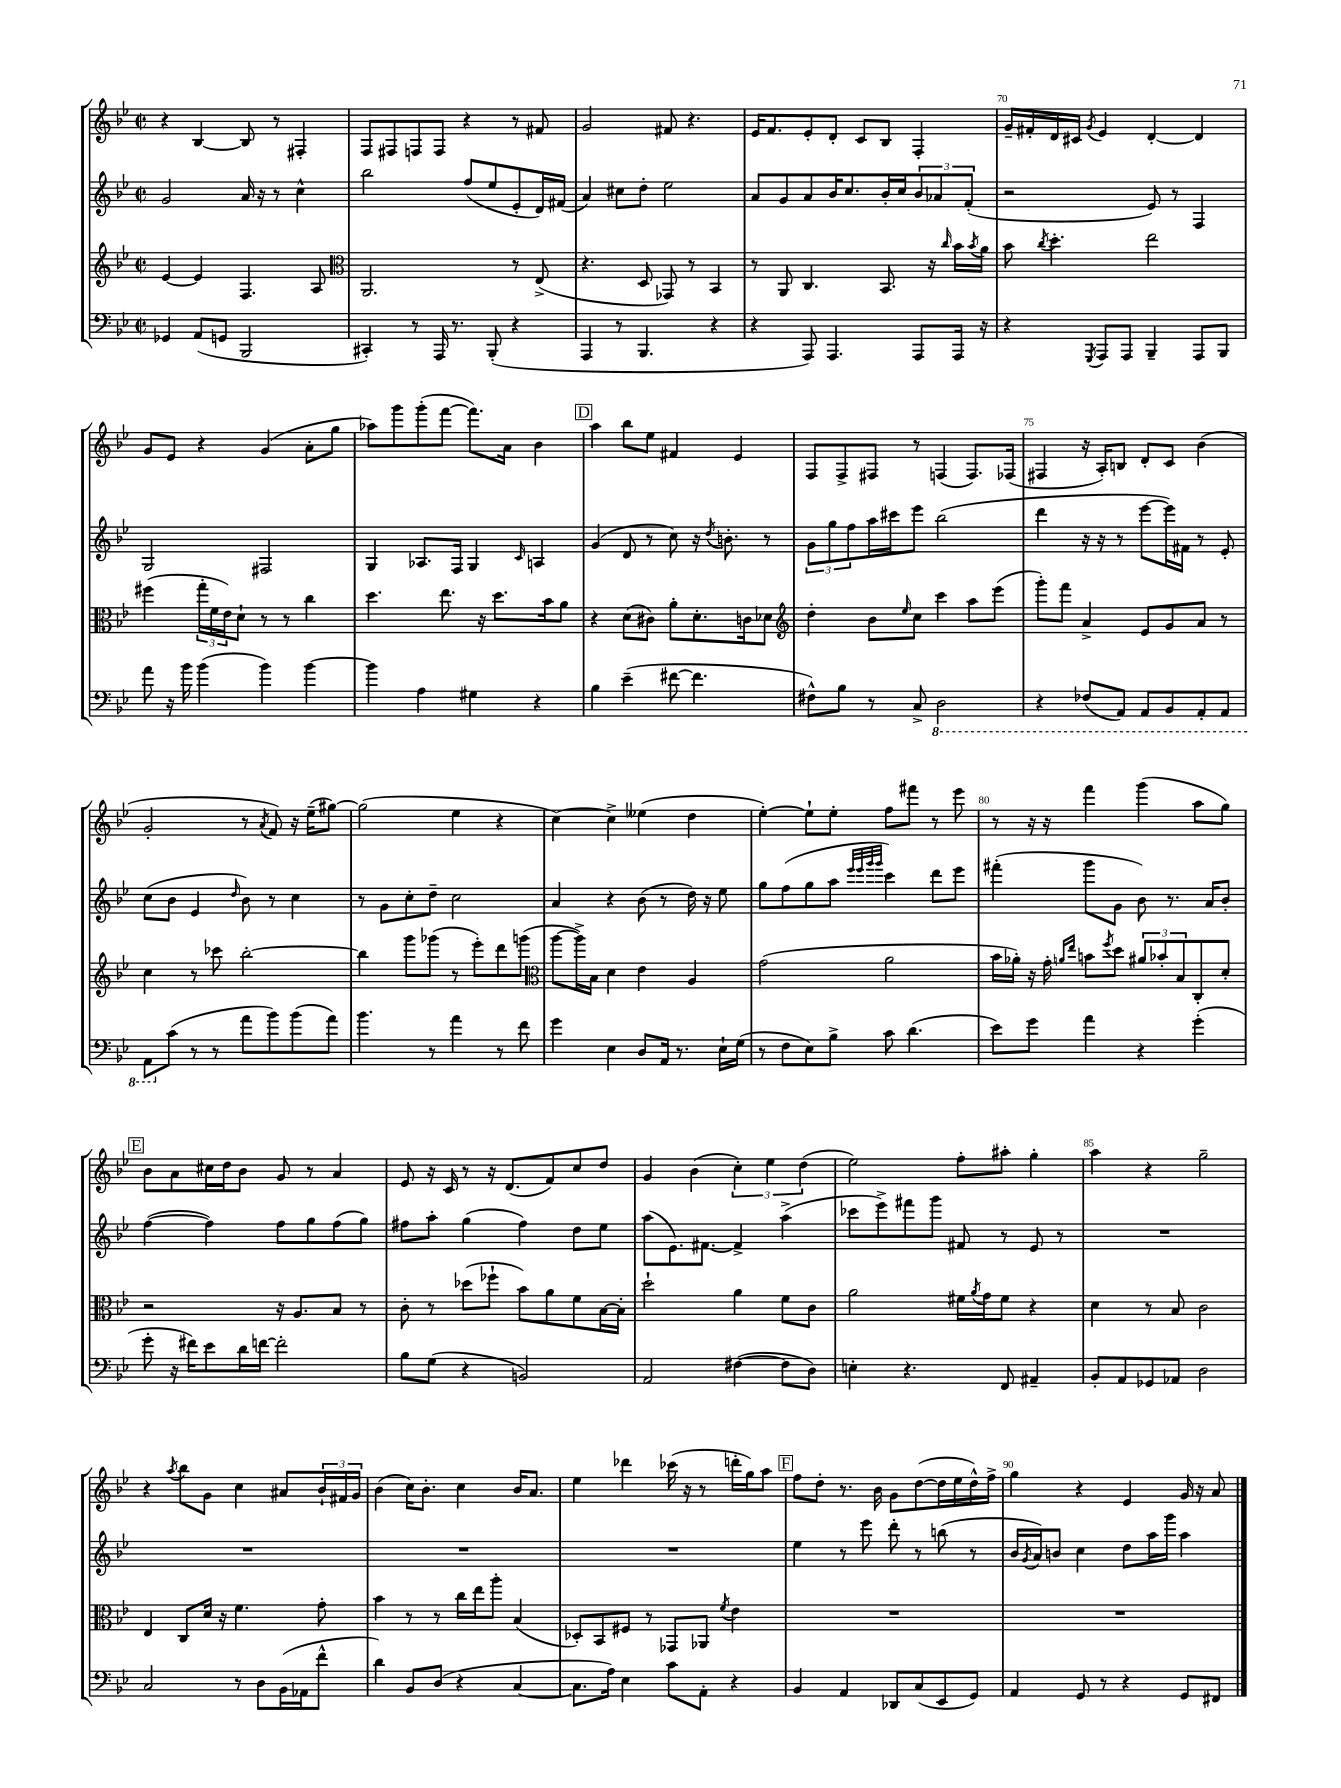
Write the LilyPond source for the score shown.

<<
\new StaffGroup <<
\new Staff = "s0" {
    \clef treble \key bes \major \defaultTimeSignature \time 2/2
    r4 bes4~ bes8 r8 fis4-. |
    f8 fis8 f8 f8 r4 r8 fis'8 |
    g'2 fis'8 r4. |
    ees'16 f'8. ees'8-. d'8-. c'8 bes8 f4-. |
    g'16-- fis'16-. d'16 cis'16 \acciaccatura { g'8 } ees'4 d'4~-. d'4 |
    g'8 ees'8 r4 g'4( a'8-. g''8 |
    aes''8) g'''8 g'''8-.( f'''8~ f'''8.) a'16 bes'4 |
    \mark \markup { \box "D" } a''4 bes''8 ees''8 fis'4 ees'4 |
    f8 f8-> fis8 r8 f4( f8.) fes16( |
    fis4 r16 a16-.) b8 d'8-. c'8 bes'4( |
    g'2-. r8 \acciaccatura { a'8 } f'8) r16 ees''16--( gis''8~) |
    gis''2( ees''4 r4 |
    c''4~) c''4-> eeses''4( d''4 |
    ees''4~-.) ees''8-! ees''8-. f''8 fis'''8 r8 ees'''8 |
    r8 r16 r16 f'''4 g'''4( a''8 g''8) |
    \mark \markup { \box "E" } bes'8 a'8 cis''16 d''16 bes'8 g'8 r8 a'4 |
    ees'8 r16 c'16 r8 r16 d'8.( f'8) c''8 d''8 |
    g'4 bes'4( \tuplet 3/2 { c''4-.) ees''4 d''4( } |
    ees''2) f''8-. ais''8-. g''4-. |
    a''4 r4 g''2-- |
    r4 \acciaccatura { a''8 } bes''8 g'8 c''4 ais'8 \tuplet 3/2 { bes'16-! fis'16 g'16 } |
    bes'4( c''16) bes'8.-. c''4 bes'16 a'8. |
    ees''4 des'''4 ces'''16( r16 r8 d'''16-. g''16) a''8 |
    \mark \markup { \box "F" } f''8 d''8-. r8. bes'16 g'8 d''8~( d''16 ees''16 d''16-^) f''16-> |
    g''4 r4 ees'4 g'16 r16 a'8 \bar "|." |
}
\new Staff = "s1" {
    \clef treble \key bes \major \defaultTimeSignature \time 2/2
    g'2 a'16 r16 r8 c''4-^ |
    bes''2 f''8( ees''8 ees'8-. d'16) fis'16( |
    a'4) cis''8 d''8-. ees''2 |
    a'8 g'8 a'8 bes'16 c''8. bes'16-. c''16 \tuplet 3/2 { bes'8 aes'8 f'8-.( } |
    r2 ees'8) r8 f4 |
    g2 fis2 |
    g4 aes8. f16 g4 \grace { c'16 } a4 |
    \mark \markup { \box "D" } g'4( d'8 r8 c''8) r16 \acciaccatura { d''8 } b'8.-. r8 |
    \tuplet 3/2 { g'8 g''8 f''8 } a''16 cis'''16 ees'''8 bes''2( |
    d'''4 r16 r16 r8 ees'''8~ ees'''16) fis'16 r8 ees'8-. |
    c''8( bes'8 ees'4 \grace { d''16 } bes'8) r8 c''4 |
    r8 g'8 c''8-. d''8-- c''2 |
    a'4 r4 bes'8( r8 d''16) r16 ees''8 |
    g''8 f''8( g''8 a''8 \grace { ees'''32 ees'''32 g'''32 g'''32 } c'''4) d'''8 ees'''8 |
    fis'''4-.( g'''8 g'8 bes'8) r8. a'16 bes'8-. |
    \mark \markup { \box "E" } f''4~( f''4) f''8 g''8 f''8( g''8) |
    fis''8 a''8-. g''4( fis''4) d''8 ees''8 |
    a''8( ees'8.) fis'8.~ fis'4-> a''4->( |
    ces'''8 ees'''8->) fis'''8 g'''8 fis'8 r8 ees'8 r8 |
    R1 |
    R1 |
    R1 |
    R1 |
    \mark \markup { \box "F" } ees''4 r8 ees'''8 d'''8-. r8 b''8( r8 |
    bes'16 \acciaccatura { g'8 } a'16) b'8 c''4 d''8 a''16 g'''16 a''4 \bar "|." |
}
\new Staff = "s2" {
    \clef treble \key bes \major \defaultTimeSignature \time 2/2
    ees'4~ ees'4 f4. a8 |
    \clef alto a,2. r8 ees8->( |
    r4. d8 ges,8) r8 bes,4 |
    r8 a,8 c4. bes,8. r16 \grace { c''16 } bes'16 \acciaccatura { bes'8 } a'16 |
    bes'8 \acciaccatura { c''8 } d''4.-. ees''2 |
    fis''4( \tuplet 3/2 { g''16-. f'16 ees'16) } d'8-! r8 r8 c''4 |
    d''4. ees''8. r16 d''8. bes'16 a'8 |
    \mark \markup { \box "D" } r4 d'8( cis'8) a'8-. d'8.-. c'16 des'8 |
    \clef treble d''4-. bes'8 \grace { ees''16 } c''8 c'''4 a''8 ees'''8( |
    g'''8-.) f'''8 a'4-> ees'8 g'8 a'8 r8 |
    c''4 r8 ces'''8 bes''2~-. |
    bes''4 g'''8 ges'''8( r8 ees'''8-.) d'''8 g'''8( |
    \clef alto a''8~ a''16->) bes16 d'4 ees'4 a4 |
    g'2( a'2 |
    bes'16 aes'16-.) r16 g'16-. \grace { a'16 ees''16 } b'8 \acciaccatura { f''8 } d''8 \tuplet 3/2 { ais'8 bes'8-. bes8 } c8-. d'8-. |
    \mark \markup { \box "E" } r2 r16 a8. bes8 r8 |
    c'8-. r8 des''8( fes''8-! bes'8) a'8 f'8 bes16~ bes16-. |
    d''2-! a'4 f'8 c'8 |
    a'2 fis'16 \acciaccatura { a'8 } g'16 fis'8 r4 |
    d'4 r8 bes8 c'2 |
    ees4 c8 d'16 r16 f'4. g'8-. |
    bes'4 r8 r8 c''16 ees''16 a''8-. bes4( |
    des8-.) bes,8 fis8 r8 ges,8 aes,8 \acciaccatura { f'8 } ees'4 |
    \mark \markup { \box "F" } R1 |
    R1 \bar "|." |
}
\new Staff = "s3" {
    \clef bass \key bes \major \defaultTimeSignature \time 2/2
    ges,4 a,8( g,8 bes,,2 |
    cis,4-.) r8 a,,16 r8. bes,,8-.( r4 |
    a,,4 r8 bes,,4. r4 |
    r4 a,,8) a,,4. a,,8 a,,16 r16 |
    r4 \acciaccatura { g,,8 } a,,8 a,,8 bes,,4-- a,,8 bes,,8 |
    a'8 r16 bes'16 bes'4( bes'4) bes'4~ |
    bes'4 a4 gis4 r4 |
    \mark \markup { \box "D" } bes4 ees'4--( fis'8~ fis'4. |
    fis8-^) bes8 r8 c8-> \ottava #-1 d,2 |
    r4 fes,8( a,,8) a,,8 bes,,8 a,,8-. a,,8 |
    a,,8 \ottava #0 c'8( r8 r8 a'8 bes'8) bes'8( a'8) |
    bes'4. r8 a'4 r8 f'8 |
    g'4 ees4 d8 a,16 r8. ees16-! g16( |
    r8 f8 ees8) bes8-> c'8 d'4.( |
    ees'8) g'8 a'4 r4 g'4-.( |
    \mark \markup { \box "E" } g'8-. r16 fis'16) ees'8 d'16 f'16~ f'2-. |
    bes8 g8( r4 b,2) |
    a,2 fis4~( fis8 d8) |
    e4-. r4. f,8 ais,4-- |
    bes,8-. a,8 ges,8 aes,8 d2 |
    c2 r8 d8 bes,16( aes,16 f'8-^ |
    d'4) bes,8 d8( r4 c4~ |
    c8. a16) ees4 c'8 a,8-. r4 |
    \mark \markup { \box "F" } bes,4 a,4 des,8 c8( ees,8 g,8) |
    a,4 g,8 r8 r4 g,8 fis,8 \bar "|." |
}
>>
>>
\layout { \context { \Score currentBarNumber = #66 \override BarNumber.break-visibility = ##(#f #t #t) barNumberVisibility = #(every-nth-bar-number-visible 5) } }
